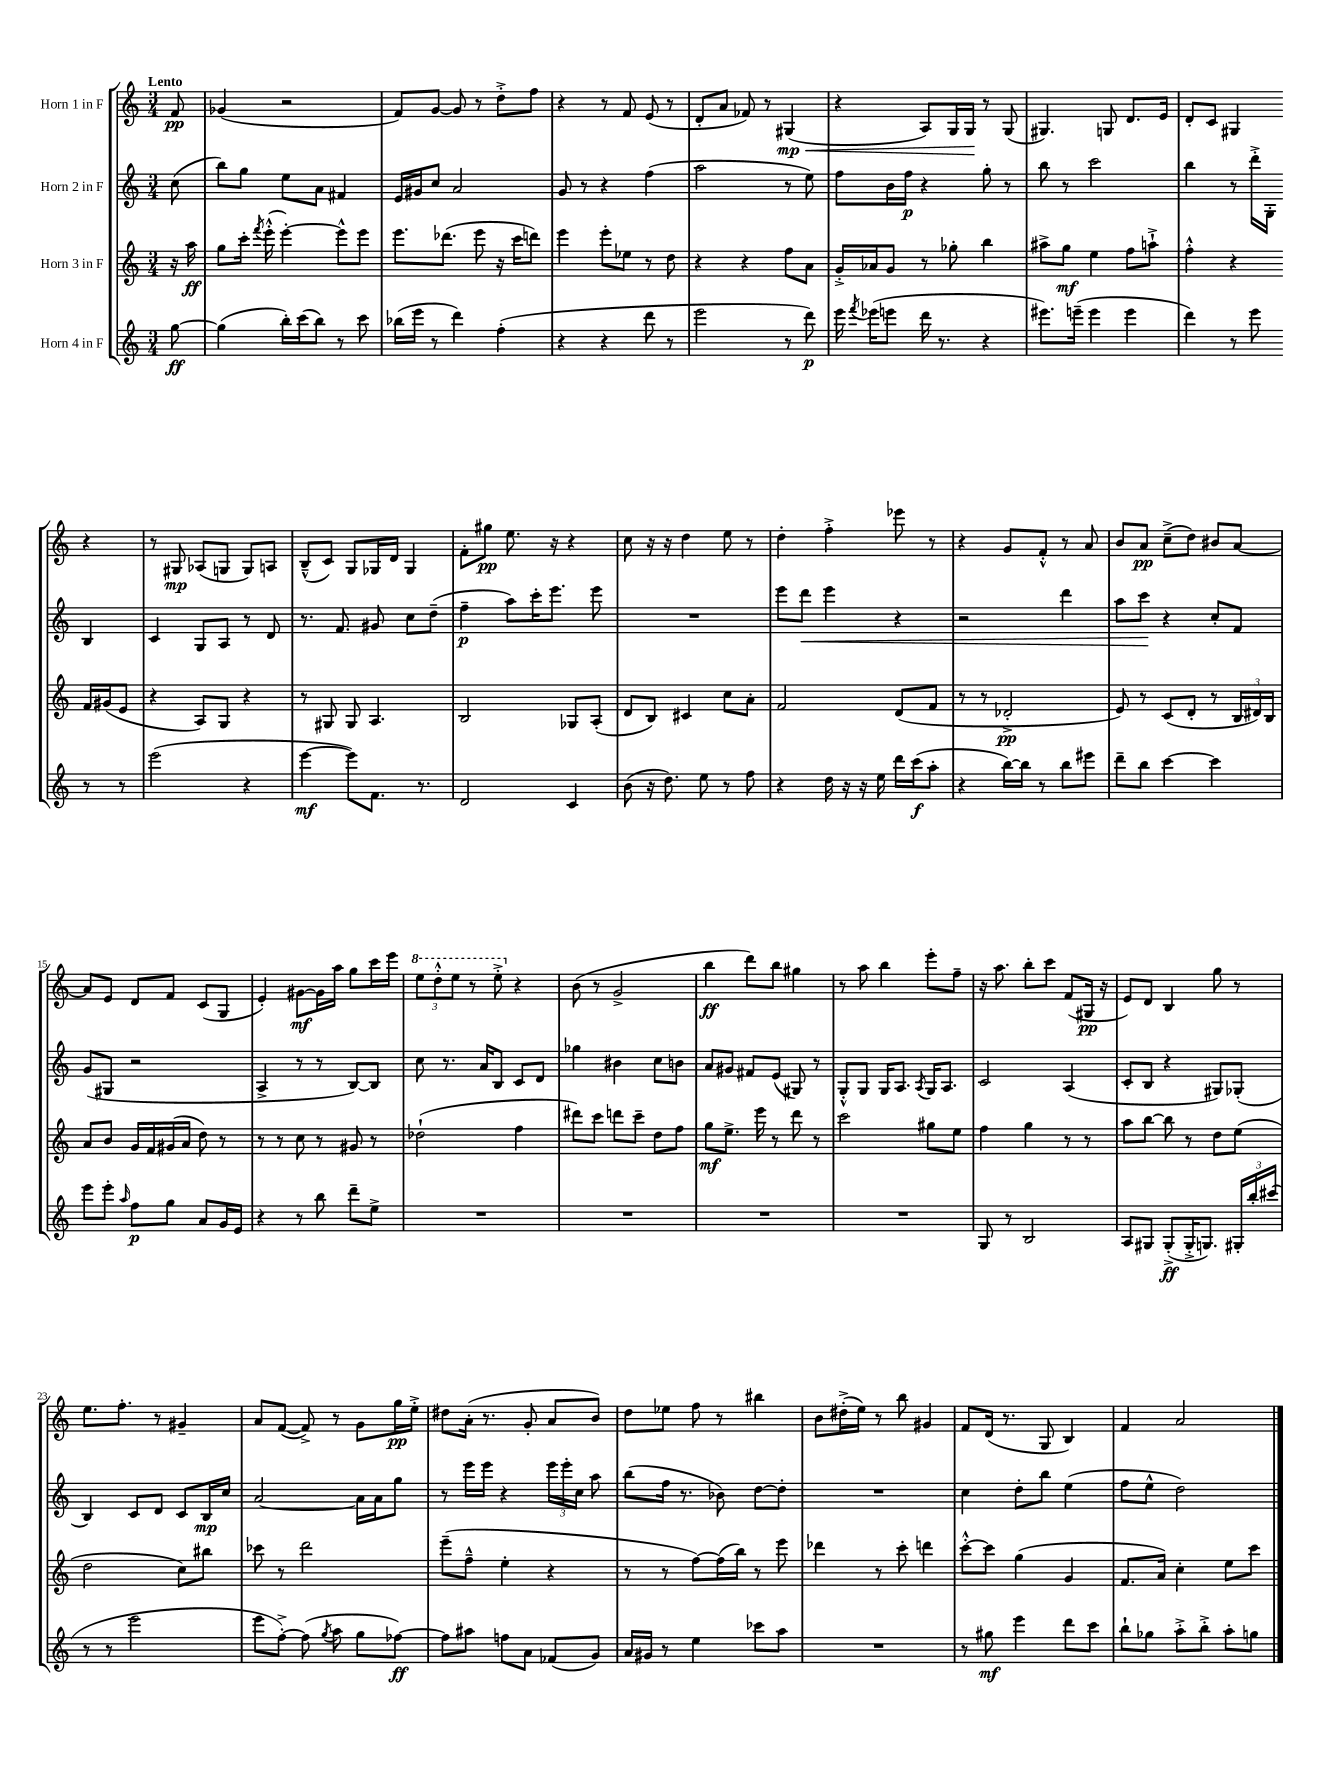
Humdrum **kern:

**kern	**kern	**kern	**kern
*staff4	*staff3	*staff2	*staff1
*clefG2	*clefG2	*clefG2	*clefG2
*k[]	*k[]	*k[]	*k[]
*M3/4	*M3/4	*M3/4	*M3/4
[8gg	16r	(8cc	8f
.	16aa	.	.
=	=	=	=
(4gg]	8gg	8bb)	(4g-
.	16ccc'	8gg	.
.	8qfff	.	.
.	(16eee'^^	.	.
16bb')	[4eee')	8ee	2r
(16ccc	.	.	.
8bb)	.	8a	.
8r	8eee^^]	4f#	.
8ccc	8eee	.	.
=	=	=	=
(16bb-	8.eee	16e	8f)
16eee	.	16g#	.
8r	.	8cc	[8g
.	(8.ddd-	.	.
4ddd)	.	2a	8g]
.	8eee	.	8r
(4ff'	16r	.	8dd'^
.	16ccc	.	.
.	8ddd)	.	8ff
=	=	=	=
4r	4eee	8g	4r
.	.	8r	.
4r	8eee'	4r	8r
.	8ee-	.	8f
8ddd	8r	(4ff	(8e
8r	8dd	.	8r
=	=	=	=
2eee	4r	2aa	8d'
.	.	.	8a
.	4r	.	8f-)
.	.	.	8r
8r	8ff	8r	(4G#
8ddd)	8a	8ee)	.
=	=	=	=
16eee	16g'^	8ff	4r
8qfff	.	.	.
(16eee-	16a-	.	.
8eee	8g	16b	.
.	.	16ff	.
16ddd	8r	4r	8A)
8.r	.	.	.
.	8gg-'	.	16G
.	.	.	16G
4r	4bb	8gg'	8r
.	.	8r	(8G
=	=	=	=
8.eee#)	8aa#^	8bb	4.G#)
.	8gg	8r	.
(16eee~	.	.	.
4eee	4ee	2ccc	.
.	.	.	8G
4eee	8ff	.	8.d
.	8aa`^	.	.
.	.	.	16e
=	=	=	=
4ddd)	4ff'^^	4bb	8d'
.	.	.	8c
8r	4r	8r	4G#
8eee	.	16ddd'^	.
.	.	16G'	.
8r	16f	4B	4r
.	(16g#	.	.
8r	8e	.	.
=	=	=	=
(2eee	4r	4c	8r
.	.	.	8G#
.	8A)	8G	(8A-
.	8G	8A	8G
4r	4r	8r	8G)
.	.	8d	8A
=	=	=	=
[4eee	8r	8.r	(8B~^^
.	8G#	.	8c)
.	.	8.f	.
8eee])	8G#	.	8G
8.f	4.A	8g#	16G-
.	.	.	16d
.	.	8cc	4G-
8.r	.	.	.
.	.	(8dd~	.
=	=	=	=
2d	2B	4ff~	8f'
.	.	.	8gg#
.	.	8aa)	8.ee
.	.	16ccc'	.
.	.	8.eee	16r
4c	8G-	.	4r
.	(8A'	8eee	.
=	=	=	=
(8b	8d	2.r	8cc
16r	8B)	.	16r
8.dd)	.	.	16r
.	4c#	.	4dd
8ee	.	.	.
8r	8cc	.	8ee
8ff	8a'	.	8r
=	=	=	=
4r	2f	8eee	4dd'
.	.	8ddd	.
16dd	.	4eee	4ff'^
16r	.	.	.
16r	.	.	.
16ee	.	.	.
16ddd	(8d	4r	8eee-
(16ccc	.	.	.
8aa'	8f	.	8r
=	=	=	=
4r	8r	2r	4r
.	8r	.	.
[16bb)	2d-'^	.	8g
16bb]	.	.	.
8r	.	.	8f'^^
8bb	.	4ddd	8r
8eee#	.	.	8a
=	=	=	=
8ddd~	8e)	8aa	8b
8bb	8r	8ccc	8a
[4ccc	(8c	4r	(8cc~^
.	8d'	.	8dd)
4ccc]	8r	8cc'	8b#
.	24B	8f	[8a
.	24d#)	.	.
.	24B	.	.
=	=	=	=
8eee	8a	(8g	8a]
8eee'	8b	8G#	8e
16qqaa	.	.	.
8ff	16g	2r	8d
.	16f	.	.
8gg	(16g#	.	8f
.	16a	.	.
8a	8dd)	.	(8c
16g	8r	.	8G
16e	.	.	.
=	=	=	=
4r	8r	4A^	4e')
.	8r	.	.
8r	8cc	8r	[8g#
8bb	8r	8r	16g#]
.	.	.	16aa
8ddd~	8g#	[8B)	8gg
8ee^	8r	8B]	16ccc
.	.	.	16eee
=	=	=	=
2.r	(2dd-`	8cc	12eee
.	.	.	12ddd'^^
.	.	8.r	.
.	.	.	12eee
.	.	.	8r
.	.	16a	.
.	.	8B	8eee'^
.	4ff	8c	4r
.	.	8d	.
=	=	=	=
2.r	8ddd#)	4gg-	(8b
.	8ccc	.	8r
.	8ddd	4b#	2g^
.	8ccc~	.	.
.	8dd	8cc	.
.	8ff	8b	.
=	=	=	=
2.r	8gg	8a	4bb
.	8.ee^	8g#	.
.	.	8f#	8ddd)
.	16eee	.	.
.	8r	(8e	8bb
.	8ddd	8G#)	4gg#
.	8r	8r	.
=	=	=	=
2.r	2ccc	8G'^^	8r
.	.	8G	8aa
.	.	16G	4bb
.	.	8.A	.
.	.	8qA	.
.	8gg#	16G	8eee'
.	.	8.A	.
.	8ee	.	8ff~
=	=	=	=
8G	4ff	2c	16r
.	.	.	8.aa
8r	.	.	.
2B	4gg	.	8bb'
.	.	.	8ccc
.	8r	(4A	(8f
.	8r	.	16G#
.	.	.	16r
=	=	=	=
8A	8aa	8c'	8e)
8G#	[8bb	8B	8d
(8G#'^	8bb]	4r	4B
16G#'^	8r	.	.
8.G)	.	.	.
.	8dd	8G#)	8gg
24G#'	(8ee	(8G-'	8r
24bb'	.	.	.
(24ccc#	.	.	.
=	=	=	=
8r	2dd	4B)	8.ee
8r	.	.	.
.	.	.	8.ff'
2eee	.	8c	.
.	.	8d	8r
.	8cc)	8c	4g#~
.	8bb#	16B	.
.	.	16cc	.
=	=	=	=
8eee	8ccc-	[2a	8a
[8ff'^)	8r	.	([8f
(8ff]	2ddd	.	8f^])
8qgg	.	.	.
8aa	.	.	8r
8gg	.	16a]	8g
.	.	16a	.
[8ff-)	.	8gg	16gg
.	.	.	16ee'^
=	=	=	=
8ff-]	(8eee~	8r	8dd#
8aa#	8ff~^^	16eee	(16a'
.	.	16eee	8.r
8ff	4ee'	4r	.
8a	.	.	8g'
(8f-	4r	24eee	8a
.	.	24eee'	.
.	.	24cc	.
8g)	.	8aa	8b)
=	=	=	=
16a	8r	(8bb	8dd
16g#	.	.	.
8r	8r	16ff	8ee-
.	.	8.r	.
4ee	[8ff)	.	8ff
.	(16ff]	8b-)	8r
.	16bb)	.	.
8ccc-	8r	[8dd	4bb#
8aa	8eee	8dd']	.
=	=	=	=
2.r	4ddd-	2.r	8b
.	.	.	(16dd#'^
.	.	.	16ee)
.	8r	.	8r
.	8ccc'	.	8bb
.	4ddd	.	4g#
=	=	=	=
8r	[8ccc'^^	4cc	8f
8gg#	8ccc]	.	(16d
.	.	.	8.r
4eee	(4gg	8dd'	.
.	.	8bb	8G
8ddd	4g	(4ee	4B)
8ccc	.	.	.
=	=	=	=
8bb`	8.f	8ff	4f
8gg-	.	8ee^^	.
.	16a)	.	.
8aa'^	4cc'	2dd)	2a
8bb'^	.	.	.
8aa'	8ee	.	.
8gg	8ccc	.	.
==	==	==	==
*-	*-	*-	*-
